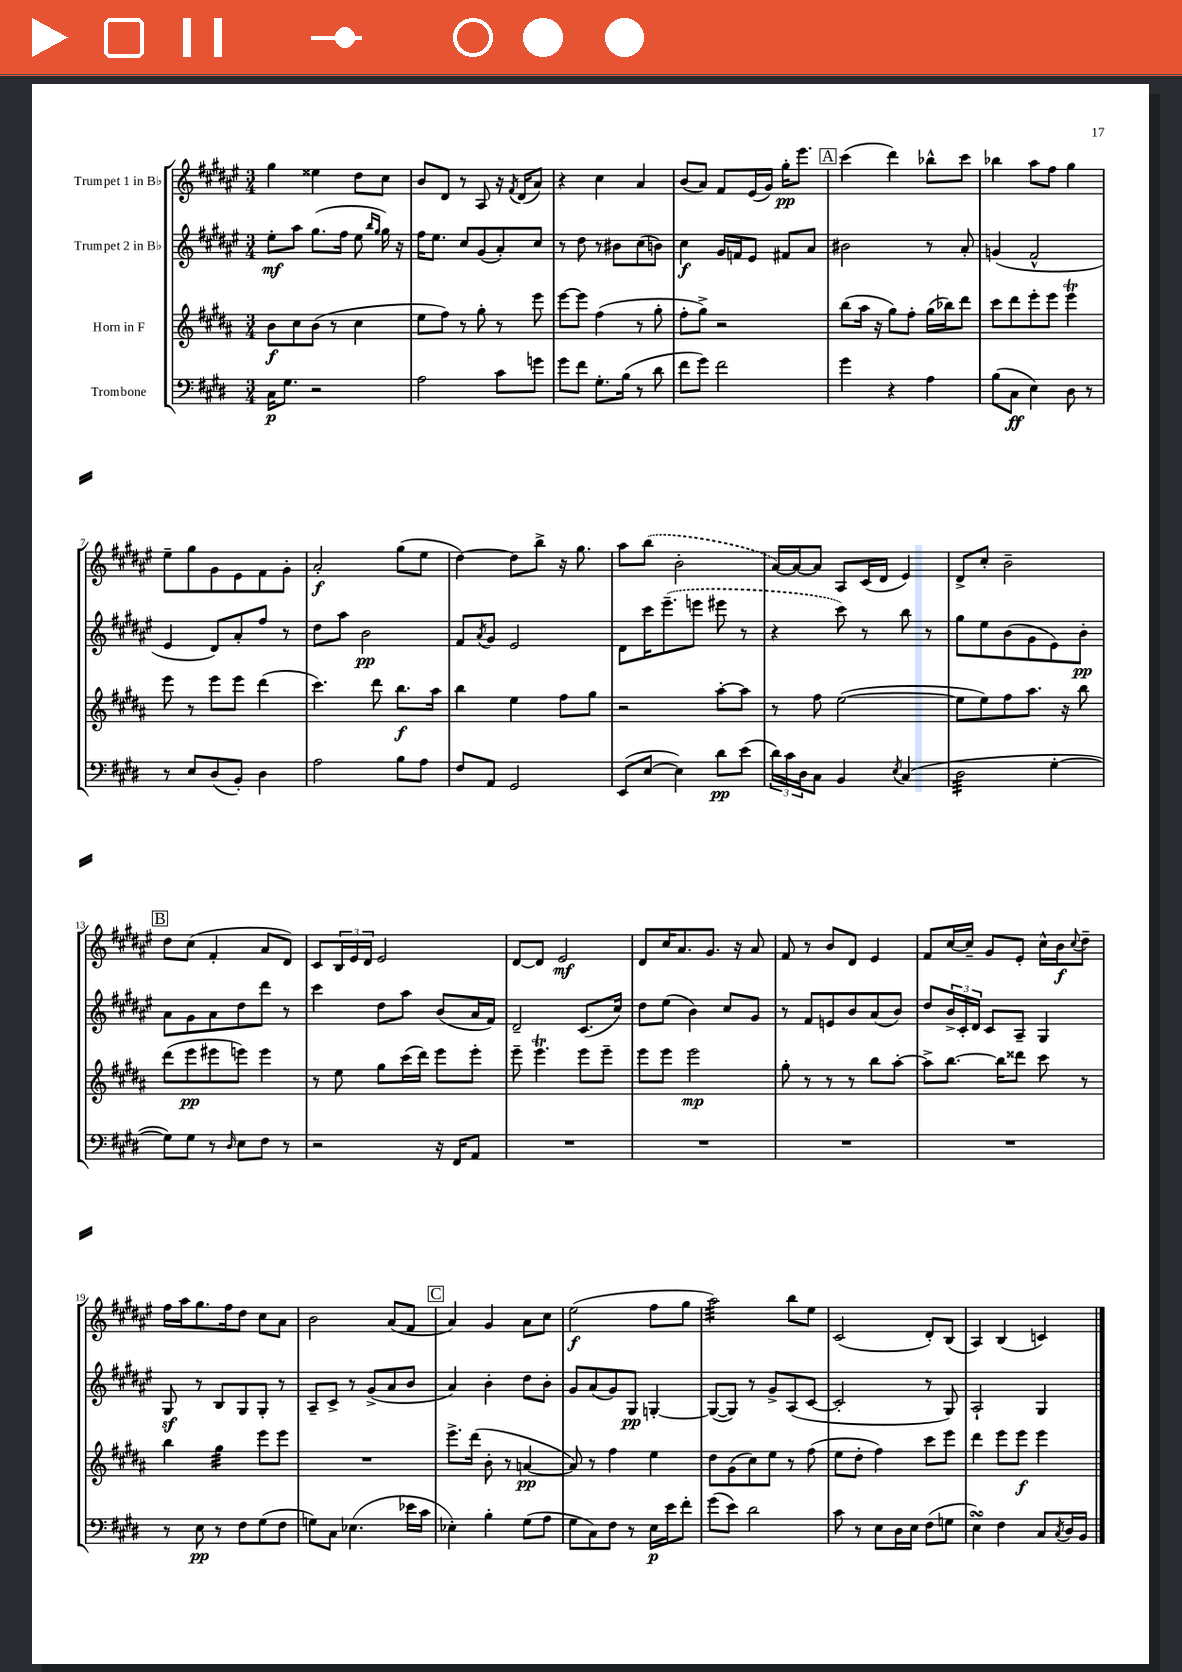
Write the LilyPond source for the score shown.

<<
\new StaffGroup <<
\new Staff = "s0" \with { instrumentName = "Trumpet 1 in Bb" } {
    \clef treble \key fis \major \numericTimeSignature \time 3/4
    gis''4 eisis''4 dis''8 cis''8 |
    b'8 dis'8 r8 ais8 r16 \acciaccatura { fis'8 } dis'16( ais'8) |
    r4 cis''4 ais'4 |
    b'8( ais'8) fis'8 eis'16( gis'16) gis''16-.\pp eis'''8. |
    \mark \markup { \box "A" } cis'''4( dis'''4) bes''8-^ cis'''8 |
    bes''4 ais''8 fis''8 gis''4 |
    eis''8-- gis''8 gis'8 eis'8 fis'8 gis'8-. |
    ais'2-.\f gis''8( eis''8 |
    dis''4~) dis''8 b''8-> r16 gis''8. |
    ais''8 \once \slurDashed b''8( b'2-. |
    ais'16~) ais'16~ ais'8 ais8 cis'16( dis'16 eis'4) |
    dis'8-> cis''8-. b'2-- |
    \mark \markup { \box "B" } dis''8 cis''8( fis'4-. ais'8 dis'8) |
    cis'8 \tuplet 3/2 { b16 eis'16 dis'16 } eis'2 |
    dis'8~ dis'8 eis'2\mf |
    dis'8 cis''16 ais'8. gis'8. r16 ais'8 |
    fis'8 r8 b'8 dis'8 eis'4 |
    fis'8 cis''16~ cis''16-- gis'8 eis'8-. cis''16-^ b'16\f \appoggiatura { cis''8 } dis''8-- |
    fis''16 ais''16 gis''8. fis''16 dis''8 cis''8 ais'8 |
    b'2 ais'8( fis'8 |
    \mark \markup { \box "C" } ais'4) gis'4 ais'8 cis''8 |
    eis''2\f( fis''8 gis''8 |
    ais''2:32) b''8 eis''8 |
    cis'2( dis'8-.) b8( |
    ais4) b4( c'4) \bar "|." |
}
\new Staff = "s1" \with { instrumentName = "Trumpet 2 in Bb" } {
    \clef treble \key fis \major \numericTimeSignature \time 3/4
    eis''8-.\mf ais''8 gis''8.( fis''16 eis''8 \grace { b''16 gis''16 } gis''16) r16 |
    fis''16 eis''8. cis''8 gis'8( ais'8-.) cis''8 |
    r8 dis''8 r8 bis'8 cis''8( b'8) |
    cis''4\f gis'16 f'16 eis'8 fis'8 ais'8 |
    \mark \markup { \box "A" } bis'2 r8 ais'8-. |
    g'4( fis'2-^ |
    eis'4 dis'8) ais'8-. fis''8 r8 |
    dis''8 ais''8 b'2\pp |
    fis'8 \acciaccatura { ais'8 } gis'8 eis'2 |
    dis'8 cis'''16 \once \slurDashed eis'''8.--( e'''8 eis'''8 r8 |
    r4 cis'''8) r8 b''8 r8 |
    gis''8 eis''8 b'8( gis'8 eis'8) b'8-.\pp |
    \mark \markup { \box "B" } ais'8 gis'8 ais'8 dis''8 dis'''8 r8 |
    cis'''4 dis''8 ais''8 b'8( ais'16 fis'16) |
    dis'2-- cis'8.( cis''16) |
    dis''8 eis''8( b'4) cis''8 gis'8 |
    r8 fis'8 e'8 b'8 ais'8( b'8) |
    dis''8 \tuplet 3/2 { b'16-> cis'16-. dis'16 } cis'8 ais8-- gis4 |
    gis8\sf r8 b8 gis8 gis8-. r8 |
    ais8-- cis'8-> r8 gis'8->( ais'8 b'8 |
    \mark \markup { \box "C" } ais'4) b'4-. dis''8 b'8-. |
    gis'8 ais'8( gis'8) gis8\pp g4~-. |
    g8~( g8) r8 gis'8-> ais8( cis'8~ |
    cis'2-. r8 gis8) |
    ais2-! gis4 \bar "|." |
}
\new Staff = "s2" \with { instrumentName = "Horn in F" } {
    \clef treble \key b \major \numericTimeSignature \time 3/4
    b'8\f cis''8 b'8( r8 cis''4 |
    e''8 fis''8) r8 gis''8-. r8 e'''8 |
    e'''8~ e'''8 fis''4( r8 gis''8-. |
    fis''8-. gis''8->) r2 |
    \mark \markup { \box "A" } b''8( ais''16 r16 gis''8) fis''8-. gis''16( bes''16) dis'''8 |
    cis'''8 dis'''8 e'''8-. e'''8 e'''4\trill |
    e'''8 r8 e'''8 e'''8 dis'''4( |
    cis'''4.) dis'''8 b''8.\f ais''16 |
    b''4 e''4 fis''8 gis''8 |
    r2 ais''8~-. ais''8 |
    r8 fis''8 e''2~( |
    e''8 e''8) fis''8 ais''8. r16 b''8 |
    \mark \markup { \box "B" } dis'''8( e'''8\pp eis'''8 e'''8) e'''4 |
    r8 e''8 gis''8 cis'''16( dis'''16) e'''8 e'''8-. |
    e'''8-- e'''4.\trill e'''8 e'''8-- |
    e'''8 e'''8 e'''2\mp |
    gis''8-. r8 r8 r8 b''8 ais''8~-. |
    ais''8-> b''8.~ b''16 disis'''8 cis'''8 r8 |
    b''4 gis''4:32 e'''8 e'''8 |
    R2. |
    \mark \markup { \box "C" } e'''8.-> dis'''16( b'8-. r8 a'4~\pp |
    a'8) r8 fis''4 e''4 |
    dis''8 gis'8( cis''8) e''8 r8 fis''8( |
    e''8 dis''8-. fis''4) cis'''8 e'''8 |
    dis'''4 e'''8 e'''8\f e'''4 \bar "|." |
}
\new Staff = "s3" \with { instrumentName = "Trombone" } {
    \clef bass \key e \major \numericTimeSignature \time 3/4
    cis16\p gis8. r2 |
    a2 cis'8 g'8 |
    gis'8 fis'8 gis8.-. b16( r8 dis'8 |
    fis'8 gis'8) fis'2 |
    \mark \markup { \box "A" } gis'4 r4 a4 |
    b8( cis8\ff e4) dis8 r8 |
    r8 e8 dis8( b,8-.) dis4 |
    a2 b8 a8 |
    fis8 a,8 gis,2 |
    e,8( e8~ e4) dis'8\pp e'8( |
    \tuplet 3/2 { dis'16) cis'16 dis16 } cis8 b,4 \acciaccatura { e8 } cis4( |
    dis2:32 gis4~-. |
    \mark \markup { \box "B" } gis8) gis8 r8 \grace { dis16 } e8 fis8 r8 |
    r2 r16 fis,16 a,8 |
    R2. |
    R2. |
    R2. |
    R2. |
    r8 e8\pp r8 fis8 gis8( fis8 |
    g8) cis8 ees4.( ees'16 cis'16 |
    \mark \markup { \box "C" } ees4-.) b4-. gis8( a8 |
    gis8 cis8) fis8 r8 e16\p e'16 fis'8-. |
    gis'8( e'8) dis'2 |
    cis'8 r8 e8 dis16 e16 fis8( g8 |
    e4\turn) fis4 cis8 \acciaccatura { cis8 } dis16 b,16 \bar "|." |
}
>>
>>
